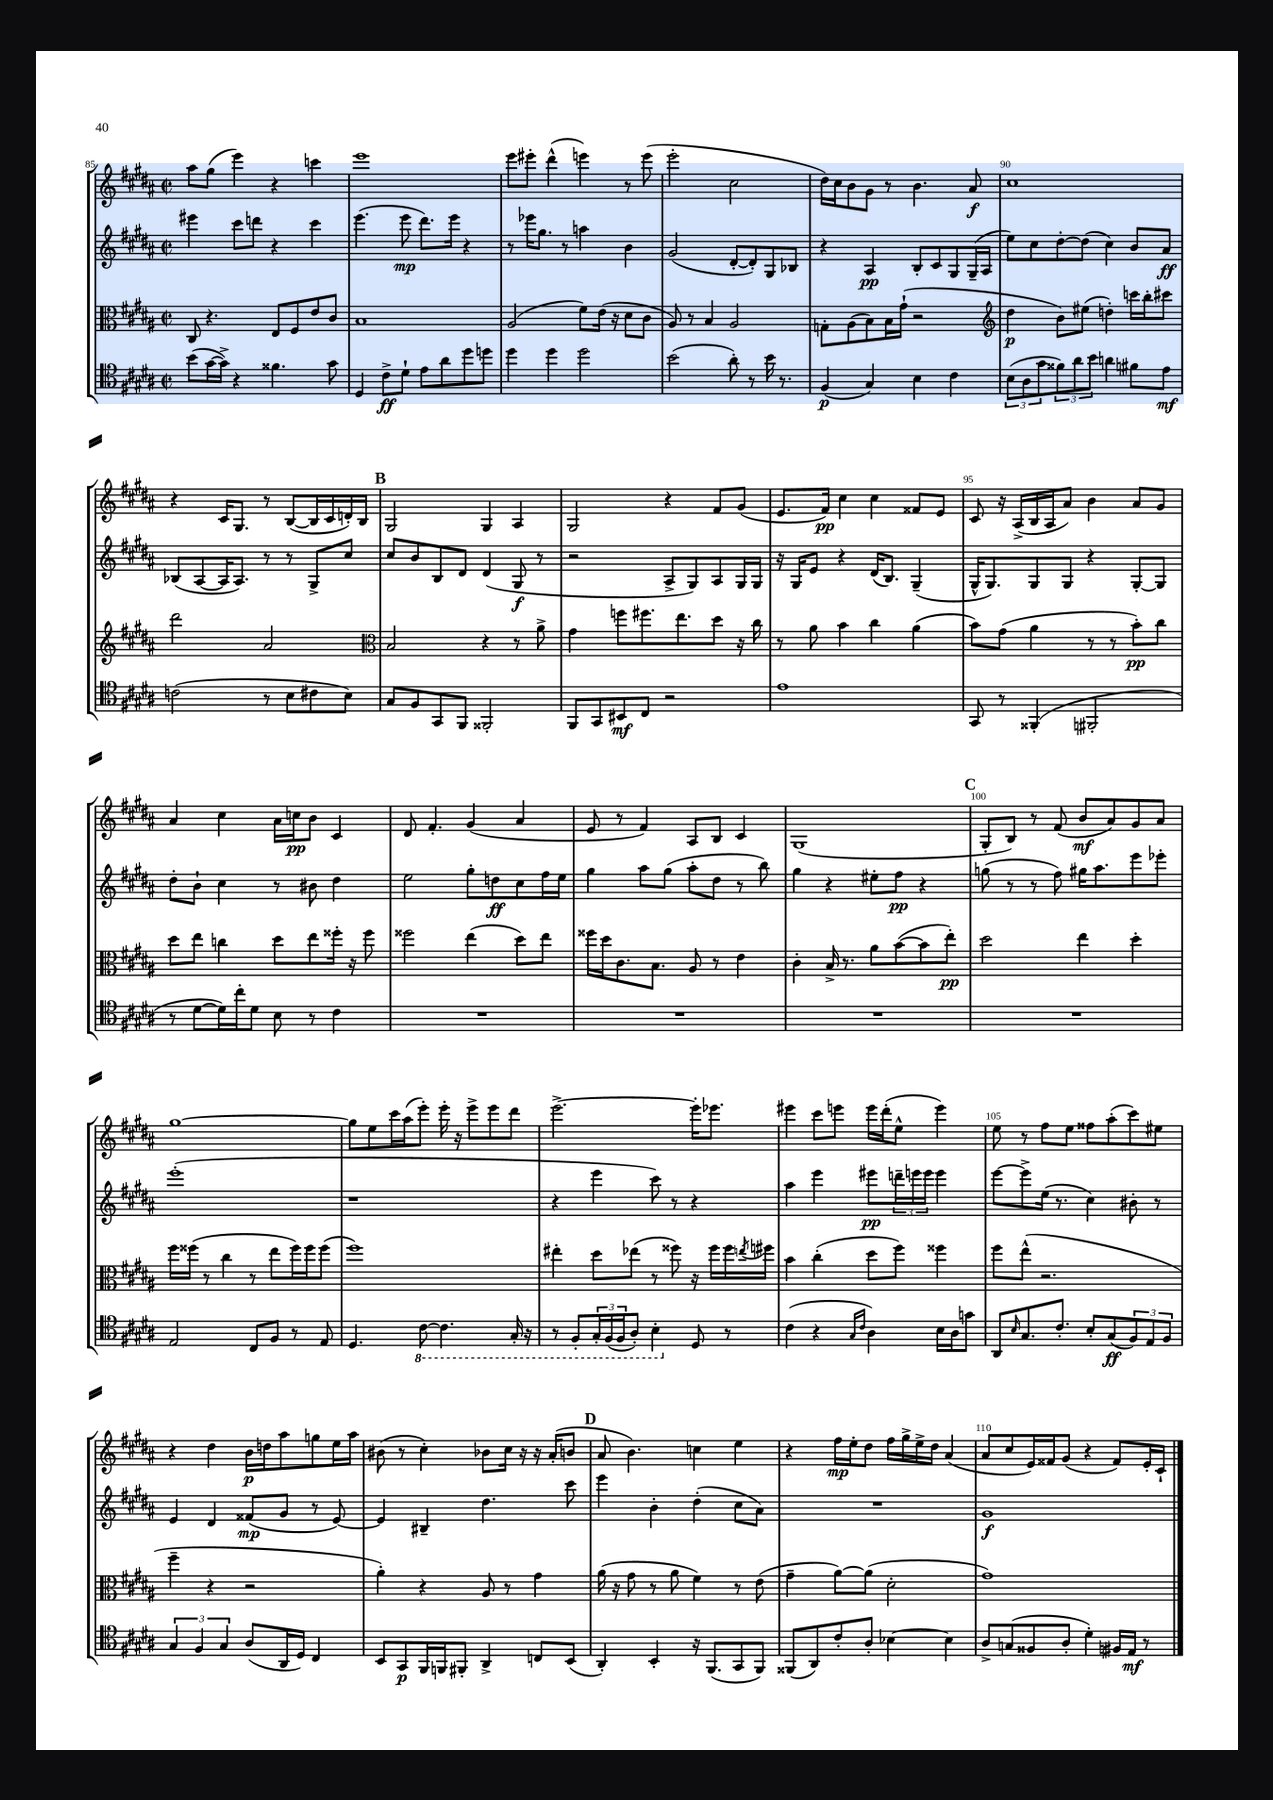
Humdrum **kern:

**kern	**dynam	**kern	**dynam	**kern	**dynam	**kern	**dynam
*part4	*part4	*part3	*part3	*part2	*part2	*part1	*part1
*staff4	*staff4	*staff3	*staff3	*staff2	*staff2	*staff1	*staff1
*clefC4	*	*clefC3	*	*clefG2	*	*clefG2	*
*k[f#c#g#d#a#]	*	*k[f#c#g#d#a#]	*	*k[f#c#g#d#a#]	*	*k[f#c#g#d#a#]	*
*M2/2	*	*M2/2	*	*M2/2	*	*M2/2	*
*met(c|)	*	*met(c|)	*	*met(c|)	*	*met(c|)	*
=85	=85	=85	=85	=85	=85	=85	=85
(8b\L	.	8C#/	.	4eee#X\	.	8aa#\L	.
[16g#\L	.	4.r	.	.	.	(8gg#\J	.
16g#^\JJ])	.	.	.	.	.	.	.
4r	.	.	.	8ccc#\L	.	4eee\)	.
.	.	.	.	8dddn\J	.	.	.
4.f##X\	.	8E/L	.	4r	.	4r	.
.	.	8F#/	.	.	.	.	.
.	.	8e/	.	4ccc#\	.	4cccn\	.
8g#\	.	8c#/J	.	.	.	.	.
=86	=86	=86	=86	=86	=86	=86	=86
4D#/	.	1B	.	(4.eee\	.	1eee	.
8c#^\L	ff	.	.	.	.	.	.
8d#`\J	.	.	.	8eee\	mp	.	.
8e\L	.	.	.	8.ddd#\L)	.	.	.
8a#\	.	.	.	.	.	.	.
.	.	.	.	16eee\Jk	.	.	.
8dd#\	.	.	.	4r	.	.	.
8ddn\J	.	.	.	.	.	.	.
=87	=87	=87	=87	=87	=87	=87	=87
4dd#\	.	(2A#/	.	8r	.	8eee\L	.
.	.	.	.	16eee-X\KL	.	8eee#X'\J	.
.	.	.	.	8.gg#\J	.	.	.
4dd#\	.	.	.	.	.	(4ddd#^^\	.
.	.	.	.	8r	.	.	.
2dd#\	.	8f#\L)	.	4aan\	.	4eeen\)	.
.	.	(16e\Jk	.	.	.	.	.
.	.	16r	.	.	.	.	.
.	.	8d#\L	.	4b\	.	8r	.
.	.	8c#\J	.	.	.	(8eee\	.
=88	=88	=88	=88	=88	=88	=88	=88
(2b\	.	8A#/)	.	(2g#/	.	2eee'\	.
.	.	8r	.	.	.	.	.
.	.	4B/	.	.	.	.	.
8a#'\)	.	2A#/	.	[8d#'/L	.	2cc#\	.
8r	.	.	.	8d#'/])	.	.	.
16b\	.	.	.	8G#/	.	.	.
8.r	.	.	.	.	.	.	.
.	.	.	.	8B-X/J	.	.	.
=89	=89	=89	=89	=89	=89	=89	=89
(4F#/	p	8Gn'\L	.	4r	.	16dd#\LL)	.
.	.	.	.	.	.	16cc#\J	.
.	.	(8A#\	.	.	.	8b\	.
4G#/)	.	8B\)	.	4A#/	pp	8g#\J	.
.	.	16B\L	.	.	.	8r	.
.	.	(16g#`\JJ	.	.	.	.	.
4B\	.	2r	.	8B'/L	.	4.b\	.
.	.	.	.	8c#/	.	.	.
4c#\	.	.	.	8G#/	.	.	.
.	.	.	.	(16G#~/L	.	8a#/	f
.	.	.	.	16A#/JJ	.	.	.
=90	=90	=90	=90	=90	=90	=90	=90
*	*	*clefG2	*	*	*	*	*
(12B\L	.	4dd#\	p	8ee\L)	.	1cc#	.
12A#\	.	.	.	.	.	.	.
.	.	.	.	8cc#\	.	.	.
12g#\	.	.	.	.	.	.	.
12f##X\)	.	8b\L)	.	[8dd#'\	.	.	.
12a#\	.	.	.	.	.	.	.
.	.	(8ee#X\J	.	(8dd#\J]	.	.	.
12b\J	.	.	.	.	.	.	.
4an\	.	4ddn'\)	.	4cc#\)	.	.	.
8f#X\L	.	16cccn\LL	.	8b/L	.	.	.
.	.	16bb'\J	.	.	.	.	.
8e\J	mf	8ccc#X\J	.	8a#/J	ff	.	.
!!LO:LB:g=z
=91	=91	=91	=91	=91	=91	=91	=91
(2cn\	.	2ddd#\	.	(8B-X/L	.	4r	.
.	.	.	.	[8A#/	.	.	.
.	.	.	.	16A#/K]	.	16c#/KL	.
.	.	.	.	8.A#/J)	.	8.G#/J	.
8r	.	2a#/	.	8r	.	8r	.
8B\L	.	.	.	8r	.	([8B/L	.
8c#X\	.	.	.	8G#^/L	.	16B/L]	.
.	.	.	.	.	.	16c#/	.
8B\J)	.	.	.	8cc#/J	.	16dn'/)	.
.	.	.	.	.	.	16B/JJ	.
!!LO:REH:place=s1:t=B
=92	=92	=92	=92	=92	=92	=92	=92
*	*	*clefC3	*	*	*	*	*
8G#/L	.	2B/	.	8cc#/L	.	2G#/	.
8F#/	.	.	.	8b/	.	.	.
8GG#/	.	.	.	8B/	.	.	.
8FF#/J	.	.	.	8d#/J	.	.	.
2FF##X'/	.	4r	.	(4d#/	.	4G#/	.
.	.	8r	.	8G#/	f	4A#/	.
.	.	8a#^\	.	8r	.	.	.
=93	=93	=93	=93	=93	=93	=93	=93
8FF#/L	.	4g#\	.	2r	.	2G#/	.
8GG#/	.	.	.	.	.	.	.
8BB#X/	mf	8ffn\L	.	.	.	.	.
8C#/J	.	8.ff#X\	.	.	.	.	.
2r	.	.	.	8A#^/L	.	4r	.
.	.	8.ee\	.	.	.	.	.
.	.	.	.	8G#/)	.	.	.
.	.	8dd#\J	.	8A#/	.	8f#/L	.
.	.	16r	.	16G#/L	.	(8g#/J	.
.	.	16cc#\	.	16G#/JJ	.	.	.
=94	=94	=94	=94	=94	=94	=94	=94
1e	.	8r	.	16r	.	8.e/L	.
.	.	.	.	16G#/KL	.	.	.
.	.	8a#\	.	8e/J	.	.	.
.	.	.	.	.	.	16f#/Jk)	pp
.	.	4b\	.	4r	.	4cc#\	.
.	.	4cc#\	.	(16d#/KL	.	4cc#\	.
.	.	.	.	8.B/J)	.	.	.
.	.	(4a#\	.	(4G#~/	.	8f##X/L	.
.	.	.	.	.	.	8e/J	.
=95	=95	=95	=95	=95	=95	=95	=95
8GG#/	.	8b\L)	.	16G#^^/KL	.	8c#/	.
.	.	.	.	8.G#/)	.	.	.
8r	.	(8g#\J	.	.	.	16r	.
.	.	.	.	.	.	(16A#^/LL	.
(4FF##X'/	.	4a#\	.	8G#/	.	16B/	.
.	.	.	.	.	.	16A#/J	.
.	.	.	.	8G#/J	.	8a#/J)	.
2FF#X'/	.	8r	.	4r	.	4b\	.
.	.	8r	.	.	.	.	.
.	.	8b'\L)	pp	[8G#'/L	.	8a#/L	.
.	.	8cc#\J	.	8G#/J]	.	8g#/J	.
!!LO:LB:g=z
=96	=96	=96	=96	=96	=96	=96	=96
8r	.	8dd#\L	.	8dd#'\L	.	4a#/	.
[8d#\L	.	8ee\J	.	8b`\J	.	.	.
16d#\L])	.	4ccn\	.	4cc#\	.	4cc#\	.
16cc#'\J	.	.	.	.	.	.	.
8d#\J	.	.	.	.	.	.	.
8B\	.	8dd#\L	.	8r	.	16a#\LL	.
.	.	.	.	.	.	16ccn\J	pp
8r	.	8ee\	.	8b#X\	.	8b\J	.
4c#\	.	16ff##X'\Jk	.	4dd#\	.	4c#/	.
.	.	16r	.	.	.	.	.
.	.	8ff##\	.	.	.	.	.
=97	=97	=97	=97	=97	=97	=97	=97
1r	.	2ff##X\	.	2ee\	.	8d#/	.
.	.	.	.	.	.	4.f#'/	.
.	.	(4ee\	.	8gg#'\L	.	(4g#/	.
.	.	.	.	8ddn\	ff	.	.
.	.	8dd#\L)	.	8cc#\	.	4a#/	.
.	.	8ee\J	.	16ff#\L	.	.	.
.	.	.	.	16ee\JJ	.	.	.
=98	=98	=98	=98	=98	=98	=98	=98
1r	.	16ff##X\LL	.	4gg#\	.	8e/	.
.	.	16dd#\J	.	.	.	.	.
.	.	8.c#\	.	.	.	8r	.
.	.	.	.	8aa#\L	.	4f#/)	.
.	.	8.B\J	.	.	.	.	.
.	.	.	.	(8gg#\J	.	.	.
.	.	8A#/	.	8aa#'\L	.	8A#/L	.
.	.	8r	.	8dd#\J	.	8B/J	.
.	.	4e\	.	8r	.	4c#/	.
.	.	.	.	8bb\)	.	.	.
=99	=99	=99	=99	=99	=99	=99	=99
1r	.	4c#'\	.	4gg#\	.	(1G#	.
.	.	16B^/	.	4r	.	.	.
.	.	8.r	.	.	.	.	.
.	.	8a#\L	.	8ee#X'\L	.	.	.
.	.	([8b\	.	8ff#\J	pp	.	.
.	.	8b\]	.	4r	.	.	.
.	.	8ee'\J)	pp	.	.	.	.
!!LO:REH:place=s1:t=C
=100	=100	=100	=100	=100	=100	=100	=100
1r	.	2dd#\	.	(8ggn\	.	8G#'/L	.
.	.	.	.	8r	.	8B/J)	.
.	.	.	.	8r	.	8r	.
.	.	.	.	8ff#\)	.	(8f#/	.
.	.	4ee\	.	16gg#X\KL	.	8b/L	mf
.	.	.	.	8.aa#\	.	.	.
.	.	.	.	.	.	8a#/)	.
.	.	4dd#'\	.	8eee\	.	8g#/	.
.	.	.	.	8eee-X'\J	.	8a#/J	.
!!LO:LB:g=z
=101	=101	=101	=101	=101	=101	=101	=101
2E/	.	16ff#\LL	.	(1eee'	.	[1gg#	.
.	.	(16ff##X\JJ	.	.	.	.	.
.	.	8r	.	.	.	.	.
.	.	4cc#\	.	.	.	.	.
8C#/L	.	8r	.	.	.	.	.
8F#/J	.	8ee\L	.	.	.	.	.
8r	.	16ff##\L)	.	.	.	.	.
.	.	16ff##\J	.	.	.	.	.
8E/	.	(8ff##\J	.	.	.	.	.
=102	=102	=102	=102	=102	=102	=102	=102
4.D#/	.	1ff#)	.	1r	.	8gg#\L]	.
.	.	.	.	.	.	8ee\	.
.	.	.	.	.	.	16ccc#\L	.
.	.	.	.	.	.	(16aa#\J	.
*8ba	*	*	*	*	*	*	*
[8C#\	.	.	.	.	.	8eee'\J)	.
4.C#\]	.	.	.	.	.	16eee'\	.
.	.	.	.	.	.	16r	.
.	.	.	.	.	.	8eee^\L	.
.	.	.	.	.	.	8eee\	.
16GG#'/	.	.	.	.	.	8ddd#\J	.
16r	.	.	.	.	.	.	.
=103	=103	=103	=103	=103	=103	=103	=103
8r	.	4ee#X'\	.	4r	.	[2.eee^\	.
8FF#'/L	.	.	.	.	.	.	.
24GG#'/L	.	8dd#\L	.	4eee\	.	.	.
(24FF#/	.	.	.	.	.	.	.
24FF#/J	.	.	.	.	.	.	.
8AA#'/J)	.	(8ee-X\J	.	.	.	.	.
4BB'\	.	8r	.	8ccc#\)	.	.	.
.	.	8ff##X\)	.	8r	.	.	.
*X8ba	*	*	*	*	*	*	*
8D#/	.	16r	.	4r	.	16eee'\KL]	.
.	.	16ff##\LL	.	.	.	8.eee-X\J	.
8r	.	16ff##\	.	.	.	.	.
.	.	8qeen/	.	.	.	.	.
.	.	16ff#X\JJ	.	.	.	.	.
=104	=104	=104	=104	=104	=104	=104	=104
(4c#\	.	4b\	.	4aa#\	.	4eee#X\	.
4r	.	(4cc#'\	.	4eee\	.	8ccc#\L	.
.	.	.	.	.	.	8eeen\J	.
16qqG#/LL	.	.	.	.	.	.	.
16qqc#/JJ	.	.	.	.	.	.	.
4A#\)	.	8dd#\L	.	8eee#X\L	pp	16eee\LL	.
.	.	.	.	.	.	(16ddd#'\J	.
.	.	8ff#\J)	.	24dddn~\L	.	8ee^^\J	.
.	.	.	.	24eeen\	.	.	.
.	.	.	.	24eee\JJ	.	.	.
16B\LL	.	4ff##X\	.	4eee\	.	4eee\)	.
16A#\J	.	.	.	.	.	.	.
8gn\J	.	.	.	.	.	.	.
=105	=105	=105	=105	=105	=105	=105	=105
8AA#/L	.	8ff#\L	.	[8eee\L	.	8ee\	.
16qqB/	.	.	.	.	.	.	.
8.G#/	.	(8ee^^\J	.	8eee^\]	.	8r	.
.	.	2.r	.	(16ee\Jk	.	8ff#\L	.
8.c#'/J	.	.	.	8.r	.	.	.
.	.	.	.	.	.	8ee\J	.
8B'/L	.	.	.	4cc#\)	.	8ff##X\L	.
(8G#/	ff	.	.	.	.	(8aa#'\	.
12F#/)	.	.	.	8b#X'\	.	8ccc#\)	.
12E/	.	.	.	.	.	.	.
.	.	.	.	8r	.	8ee#X\J	.
12F#/J	.	.	.	.	.	.	.
!!LO:LB:g=z
=106	=106	=106	=106	=106	=106	=106	=106
6G#/	.	4ff#~\	.	4e/	.	4r	.
6F#/	.	.	.	.	.	.	.
.	.	4r	.	4d#/	.	4dd#\	.
6G#/	.	.	.	.	.	.	.
(8A#/L	.	2r	.	(8f##X/L	mp	16b\LL	p
.	.	.	.	.	.	16ddn\J	.
16AA#/L	.	.	.	8g#/J	.	8aa#\	.
16D#/JJ)	.	.	.	.	.	.	.
4C#/	.	.	.	8r	.	8ggn\	.
.	.	.	.	[8e/)	.	16ee\L	.
.	.	.	.	.	.	16aa#\JJ	.
=107	=107	=107	=107	=107	=107	=107	=107
8BB/L	.	4a#'\)	.	4e/]	.	(8b#X\	.
8GG#/	p	.	.	.	.	8r	.
16FF#/L	.	4r	.	4B#X~/	.	4cc#'\)	.
16FFn/J	.	.	.	.	.	.	.
8FF#X'/J	.	.	.	.	.	.	.
4AA#^/	.	8A#/	.	4.dd#\	.	8b-X\L	.
.	.	8r	.	.	.	16cc#\Jk	.
.	.	.	.	.	.	16r	.
8Cn/L	.	4g#\	.	.	.	16r	.
.	.	.	.	.	.	(16a#'/KL	.
(8BB/J	.	.	.	8ccc#\	.	8bn/J	.
!!LO:REH:place=s1:t=D
=108	=108	=108	=108	=108	=108	=108	=108
4AA#'/)	.	(16a#\	.	4eee\	.	8a#/	.
.	.	16r	.	.	.	.	.
.	.	8g#\	.	.	.	4.b\)	.
4BB'/	.	8r	.	4b'\	.	.	.
.	.	8a#\	.	.	.	.	.
16r	.	4f#\)	.	(4dd#'\	.	4ccn\	.
(8.FF#/L	.	.	.	.	.	.	.
8GG#/	.	8r	.	8cc#\L	.	4ee\	.
8FF#/J)	.	(8e\	.	8a#\J)	.	.	.
=109	=109	=109	=109	=109	=109	=109	=109
(8FF##X/L	.	4g#~\	.	1r	.	4r	.
8AA#/)	.	.	.	.	.	.	.
8c#'/	.	[8a#\L)	.	.	.	16ff#\LL	mp
.	.	.	.	.	.	16ee'\J	.
8A#'/J	.	(8a#\J]	.	.	.	8dd#\J	.
[4B-X\	.	2d#'\	.	.	.	16ff#\LL	.
.	.	.	.	.	.	16gg#^\	.
.	.	.	.	.	.	16ee^\	.
.	.	.	.	.	.	16dd#\JJ	.
4B-\]	.	.	.	.	.	(4a#/	.
=110	=110	=110	=110	=110	=110	=110	=110
8A#^/L	.	1g#)	.	1g#	f	8a#/L	.
(8Gn/	.	.	.	.	.	8cc#/	.
8F##X/	.	.	.	.	.	16e/L)	.
.	.	.	.	.	.	16f##X/J	.
8A#'/J	.	.	.	.	.	(8g#/J	.
4d#'\)	.	.	.	.	.	4r	.
16F#X/LL	.	.	.	.	.	8f##/L)	.
16E/JJ	mf	.	.	.	.	.	.
8r	.	.	.	.	.	16e'/L	.
.	.	.	.	.	.	16c#`/JJ	.
==	==	==	==	==	==	==	==
*-	*-	*-	*-	*-	*-	*-	*-
